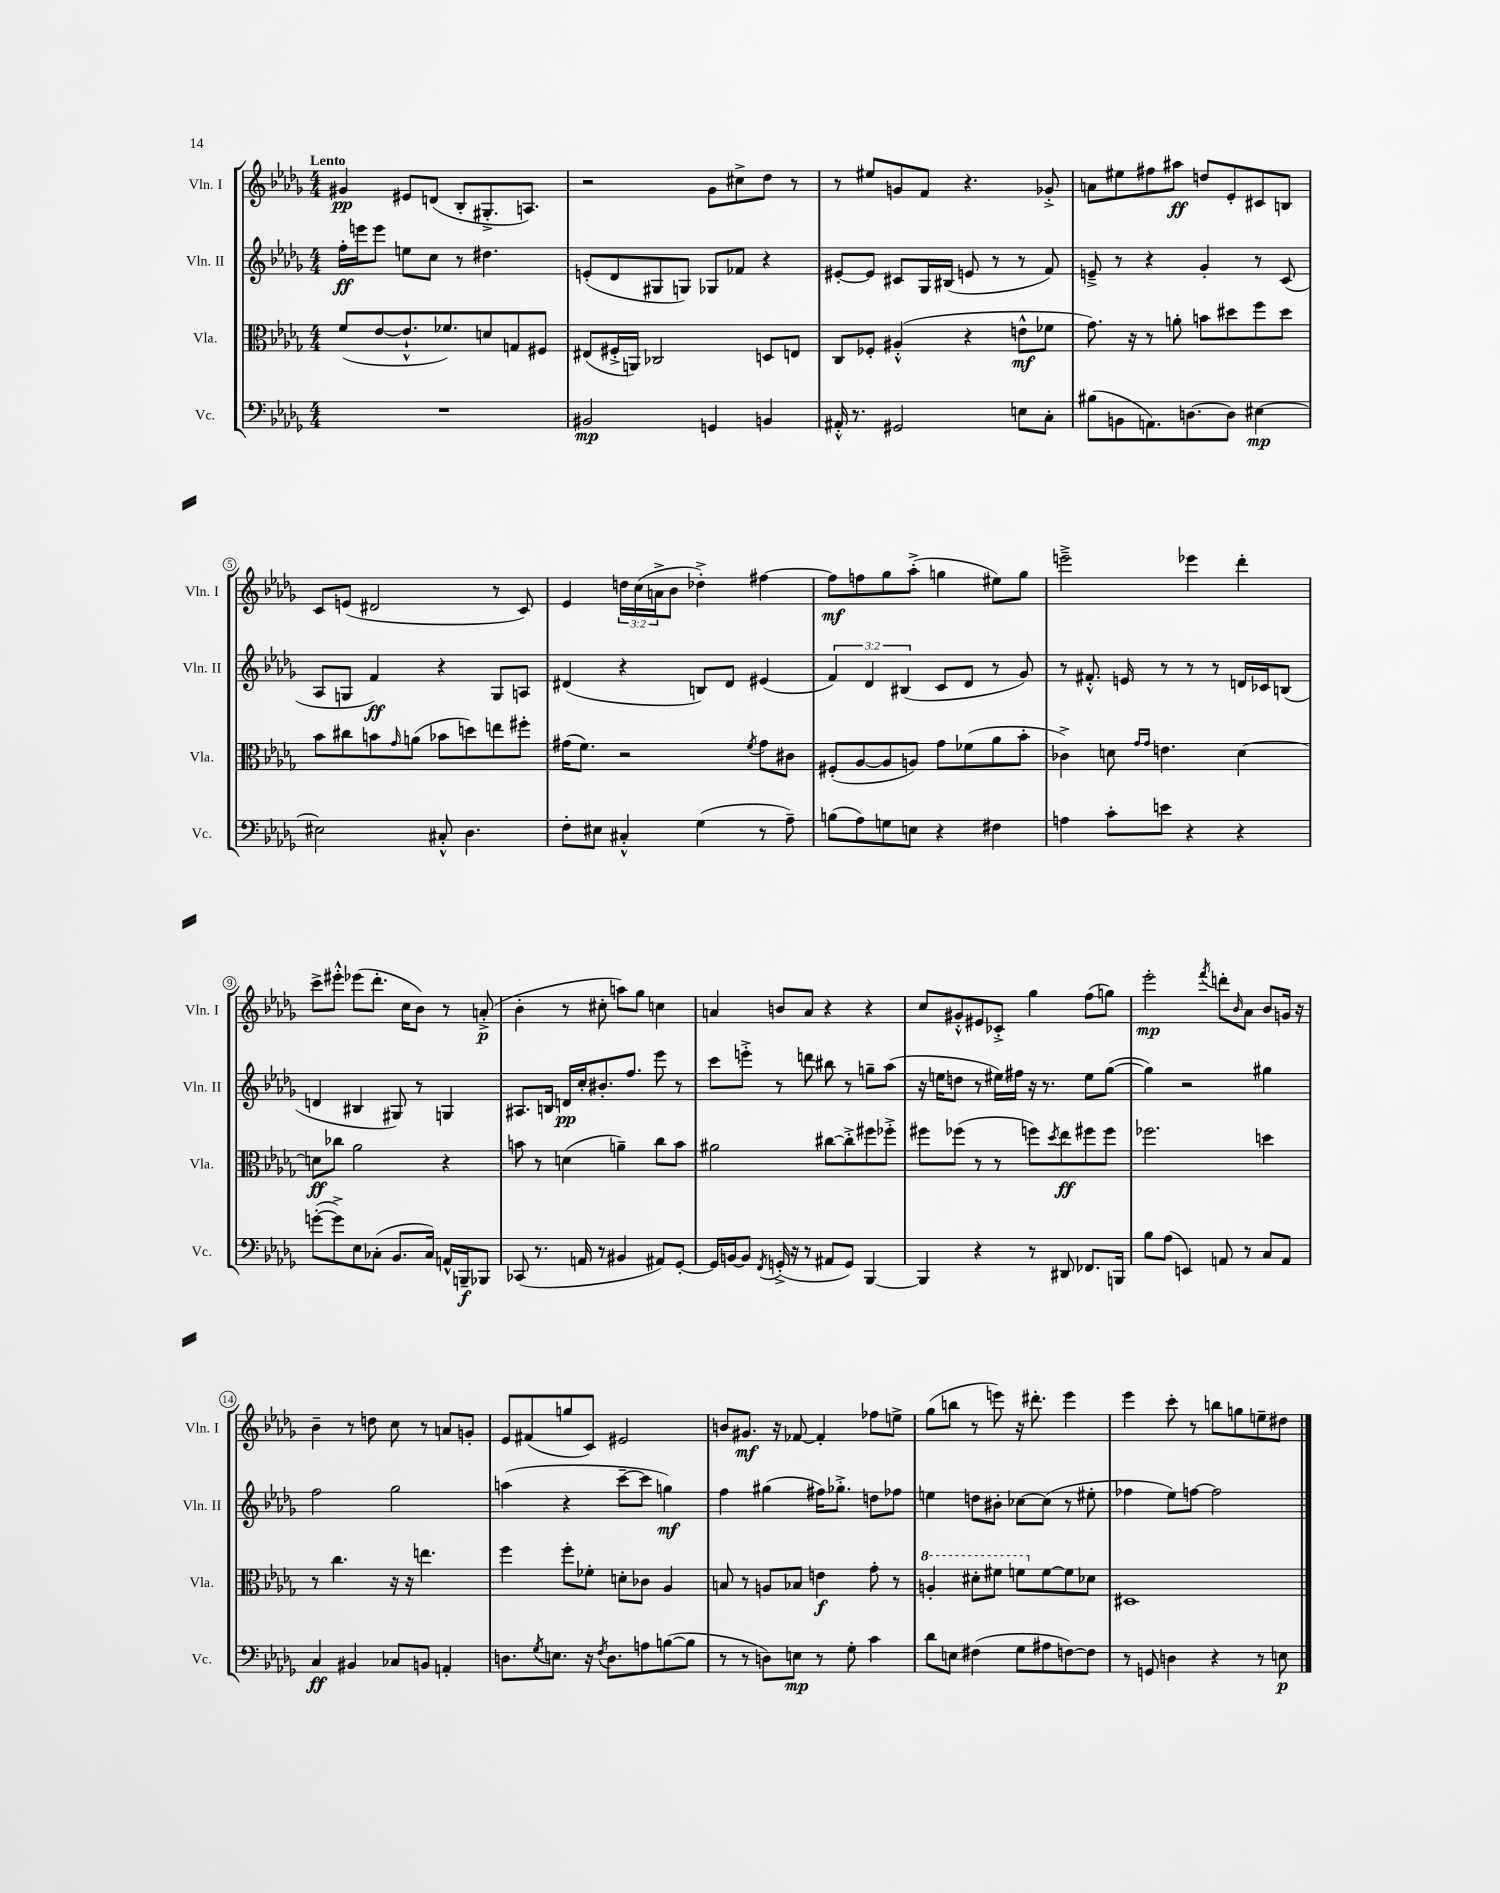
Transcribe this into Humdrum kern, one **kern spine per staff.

**kern	**dynam	**kern	**dynam	**kern	**dynam	**kern	**dynam
*part4	*part4	*part3	*part3	*part2	*part2	*part1	*part1
*staff4	*staff4	*staff3	*staff3	*staff2	*staff2	*staff1	*staff1
*I"Vc.	*	*I"Vla.	*	*I"Vln. II	*	*I"Vln. I	*
*I'Vc.	*	*I'Vla.	*	*I'Vln. II	*	*I'Vln. I	*
*clefF4	*	*clefC3	*	*clefG2	*	*clefG2	*
*k[b-e-a-d-g-]	*	*k[b-e-a-d-g-]	*	*k[b-e-a-d-g-]	*	*k[b-e-a-d-g-]	*
*M4/4	*	*M4/4	*	*M4/4	*	*M4/4	*
=1	=1	=1	=1	=1	=1	=1	=1
!	!	!	!	!	!	!LO:TX:a:B:t=Lento	!
1r	.	(8f/L	.	16ff'\LL	ff	4g#X/	pp
.	.	.	.	16eeen\J	.	.	.
.	.	[8e-/	.	8eee\J	.	.	.
.	.	8.e-`^^/]	.	8een\L	.	8e#X/L	.
.	.	.	.	8cc\J	.	(8dn/J	.
.	.	8.f-X/)	.	.	.	.	.
.	.	.	.	8r	.	8B-'/L	.
.	.	8dn/	.	4.dd#X\	.	8.G#X'^/	.
.	.	8Gn/	.	.	.	.	.
.	.	.	.	.	.	8.An/J)	.
.	.	8F#X/J	.	.	.	.	.
=2	=2	=2	=2	=2	=2	=2	=2
2BB#X/	mp	(8E#X/L	.	(8en'/L	.	2r	.
.	.	16F#X'^/L	.	8d-/	.	.	.
.	.	16AAn/JJ)	.	.	.	.	.
.	.	2C-X/	.	8G#X/	.	.	.
.	.	.	.	8Gn/J)	.	.	.
4GGn/	.	.	.	8G-X/L	.	8g-\L	.
.	.	.	.	8f-X/J	.	8cc#X^\	.
4BBn/	.	8Dn/L	.	4r	.	8dd-\J	.
.	.	8En/J	.	.	.	8r	.
=3	=3	=3	=3	=3	=3	=3	=3
16AA#X'^^/	.	8C/L	.	[8e#X'/L	.	8r	.
8.r	.	.	.	.	.	.	.
.	.	8F-X'/J	.	8e#/J]	.	8ee#X/L	.
2GG#X/	.	(4A#X'^^/	.	8c#X/L	.	8gn/	.
.	.	.	.	16G-/L	.	8f/J	.
.	.	.	.	(16B#X/JJ	.	.	.
.	.	4r	.	8en/	.	4.r	.
.	.	.	.	8r	.	.	.
8En\L	.	8en^^\L	mf	8r	.	.	.
8C'\J	.	8f-X\J	.	8f/)	.	8g-X'^/	.
=4	=4	=4	=4	=4	=4	=4	=4
(8B#X\L	.	8.g-\)	.	8en~^/	.	8an\L	.
8BBn\	.	.	.	8r	.	8ee#X\	.
.	.	16r	.	.	.	.	.
8.AAn\)	.	8r	.	4r	.	8ff#X\	.
.	.	8an'\	.	.	.	8aa#X\J	ff
[8.Dn\	.	.	.	.	.	.	.
.	.	8bn\L	.	4g-'/	.	8ddn/L	.
8D\J]	.	8dd#X\	.	.	.	8e-'/	.
[4E#X\	mp	8ff\	.	8r	.	8c#X/	.
.	.	8dd#\J	.	(8c/	.	8Bn/J	.
!!LO:LB:g=z
=5	=5	=5	=5	=5	=5	=5	=5
2E#X\]	.	8b-\L	.	8A-/L	.	8c/L	.
.	.	8cc#X\	.	8Gn/J	.	(8en/J	.
.	.	8bn\	.	4f/)	ff	2d#X/	.
.	.	16qqg-/	.	.	.	.	.
.	.	(8an\J	.	.	.	.	.
8C#X'^^/	.	8b-X\L	.	4r	.	.	.
4.D-\	.	8ddn\)	.	.	.	.	.
.	.	8een\	.	8G/L	.	8r	.
.	.	8ff#X'\J	.	8An/J	.	8c/)	.
=6	=6	=6	=6	=6	=6	=6	=6
8F'\L	.	(16g#X\KL	.	(4d#X/	.	4e-/	.
.	.	8.f\J)	.	.	.	.	.
8E#X\J	.	.	.	.	.	.	.
4C#X'^^/	.	2r	.	4r	.	24ddn\LL	.
.	.	.	.	.	.	(24cc\	.
.	.	.	.	.	.	24an^\J	.
.	.	.	.	.	.	8b-\J	.
(4G-\	.	.	.	8Bn/L)	.	4dd-X'^\)	.
.	.	.	.	8d#/J	.	.	.
.	.	8qf/	.	.	.	.	.
8r	.	8g#\L	.	(4e#X/	.	[4ff#X\	.
8A-~\)	.	8c#X\J	.	.	.	.	.
=7	=7	=7	=7	=7	=7	=7	=7
(8Bn\L	.	(8F#X'/L	.	6f/)	.	8ff#\L]	mf
8A-\)	.	[8A-/	.	.	.	8ffn\	.
.	.	.	.	6d-/	.	.	.
8Gn\	.	8A-/]	.	.	.	8gg-\	.
.	.	.	.	(6B#X/	.	.	.
8En\J	.	8An/J)	.	.	.	(8aa-'^\J	.
4r	.	8g-\L	.	8c/L	.	4ggn\	.
.	.	(8f-X\	.	8d-/J	.	.	.
4F#X\	.	8a-\	.	8r	.	8ee#X\L)	.
.	.	8b-'\J	.	8g-/)	.	8gg\J	.
=8	=8	=8	=8	=8	=8	=8	=8
4An\	.	4c-X^\)	.	8r	.	2eeen~^\	.
.	.	.	.	8.f#X'^^/	.	.	.
8c'\L	.	8dn\	.	.	.	.	.
.	.	.	.	16en/	.	.	.
.	.	16qqg-/LL	.	.	.	.	.
.	.	16qqg-/JJ	.	.	.	.	.
8en\J	.	4.en\	.	8r	.	.	.
4r	.	.	.	8r	.	4eee-X\	.
.	.	.	.	8r	.	.	.
4r	.	[4d\	.	16dn/LL	.	4ddd-'\	.
.	.	.	.	16c-X/J	.	.	.
.	.	.	.	(8Bn/J	.	.	.
!!LO:LB:g=z
=9	=9	=9	=9	=9	=9	=9	=9
([8gn'\L	.	8dn\L]	ff	4dn/	.	8ccc^\L	.
8g^\])	.	8cc-X\J	.	.	.	8eee#X'^^\J	.
8E-\	.	2a-\	.	4B#X/	.	(8eee-X\L	.
(8C-X'\J	.	.	.	.	.	8.ddd-'\J	.
8.BB-/L	.	.	.	8G#X/)	.	.	.
.	.	.	.	.	.	16cc\KL	.
.	.	.	.	8r	.	8b-\J)	.
16C-/Jk)	.	.	.	.	.	.	.
16AAn^^/LL	.	4r	.	4Gn/	.	8r	.
16BBBn~/J	f	.	.	.	.	.	.
8BBB-X/J	.	.	.	.	.	(8an'^/	p
=10	=10	=10	=10	=10	=10	=10	=10
(8CC-X/	.	8bn\	.	8.A#X/L	.	4b-'\	.
8.r	.	8r	.	.	.	.	.
.	.	.	.	16Bn/Jk	.	.	.
.	.	(4dn\	.	16dn/LL	pp	8r	.
16AAn/	.	.	.	16cc'/J	.	.	.
8r	.	.	.	8.b#X'/	.	8cc#X'\	.
4BB#X/	.	4an~\)	.	.	.	8aan\L)	.
.	.	.	.	8.ff/J	.	.	.
.	.	.	.	.	.	8gg-\J	.
8AA#X/L)	.	8cc\L	.	8eee-\	.	4ccn\	.
[8GG-'/J	.	8b\J	.	8r	.	.	.
=11	=11	=11	=11	=11	=11	=11	=11
16GG-/LL]	.	2a#X\	.	8ccc\L	.	4an/	.
[16BBn/J	.	.	.	.	.	.	.
8BB/J]	.	.	.	8eeen'^\J	.	.	.
8qFF/	.	.	.	.	.	.	.
(16GGn'^/	.	.	.	8r	.	8bn/L	.
16r	.	.	.	.	.	.	.
8r	.	.	.	8dddn\	.	8a/J	.
8AA#X/L	.	[8cc#X\L	.	8bb#X\	.	4r	.
8GG/J)	.	8cc#'^\]	.	8r	.	.	.
[4BBB-/	.	8ff#X\	.	8ggn~\L	.	4r	.
.	.	8ff-X'^\J	.	(8aa-\J	.	.	.
=12	=12	=12	=12	=12	=12	=12	=12
4BBB-/]	.	8ff#X\L	.	16r	.	8cc/L	.
.	.	.	.	16een\KL	.	.	.
.	.	(8ff-X\J	.	8ddn\J	.	8g#X'^^/	.
4r	.	8r	.	8r	.	8e#X/	.
.	.	8r	.	16ee#X\LL)	.	8c-X'^/J	.
.	.	.	.	16ff#X\JJ	.	.	.
8r	.	8ffn\L)	.	16r	.	4gg-\	.
.	.	.	.	8.r	.	.	.
.	.	8qdd-/	.	.	.	.	.
8DD#X/	.	8ee-\	ff	.	.	.	.
8.FF-X/L	.	8ff#X\	.	8ee#\L	.	(8ff\L	.
.	.	8ff#\J	.	([8gg-\J	.	8ggn\J)	.
16BBBn/Jk	.	.	.	.	.	.	.
=13	=13	=13	=13	=13	=13	=13	=13
8B-\L	.	2.ff-X\	.	4gg-\])	.	2eee-'\	mp
(8A-\J	.	.	.	.	.	.	.
4EEn/)	.	.	.	2r	.	.	.
.	.	.	.	.	.	8qfff/	.
8AAn/	.	.	.	.	.	8dddn'\L	.
.	.	.	.	.	.	16qqb-/	.
8r	.	.	.	.	.	8a-\J	.
8C/L	.	4ddn\	.	4gg#X\	.	8b-/L	.
8AA/J	.	.	.	.	.	16gn/Jk	.
.	.	.	.	.	.	16r	.
!!LO:LB:g=z
=14	=14	=14	=14	=14	=14	=14	=14
4C/	ff	8r	.	2ff\	.	4b-~\	.
.	.	4.cc\	.	.	.	.	.
4BB#X/	.	.	.	.	.	8r	.
.	.	.	.	.	.	8ddn\	.
8C-X/L	.	16r	.	2gg-\	.	8cc\	.
.	.	16r	.	.	.	.	.
8BBn/J	.	4.een\	.	.	.	8r	.
4AAn'/	.	.	.	.	.	8an/L	.
.	.	.	.	.	.	8gn'/J	.
=15	=15	=15	=15	=15	=15	=15	=15
8.Dn\L	.	4ff\	.	(4aan\	.	8e-/L	.
.	.	.	.	.	.	(8f#X/	.
8qG-/	.	.	.	.	.	.	.
8.En\J	.	.	.	.	.	.	.
.	.	8ff'\L	.	4r	.	8ggn/	.
16r	.	8f-X'\J	.	.	.	8c/J)	.
8qF/	.	.	.	.	.	.	.
8.D\L	.	.	.	.	.	.	.
.	.	8dn'\L	.	[8ccc~\L	.	2e#X/	.
8An\	.	8c-X\J	.	8ccc\J]	.	.	.
([8Bn\	.	4A-/	.	4ggn\)	mf	.	.
8B\J]	.	.	.	.	.	.	.
=16	=16	=16	=16	=16	=16	=16	=16
8r	.	8Bn/	.	4ff\	.	8bn/L	.
8r	.	8r	.	.	.	8.g#X/J	mf
8Dn\L)	.	8An/L	.	(4gg#X\	.	.	.
.	.	.	.	.	.	16r	.
8En\J	mp	8B-X/J	.	.	.	[8f-X/	.
8r	.	4en\	f	16ff#X\KL)	.	4f-'/]	.
.	.	.	.	8.gg-X'^\J	.	.	.
8G-'\	.	.	.	.	.	.	.
4c\	.	8g-'\	.	8ddn\L	.	8ff-X\L	.
.	.	8r	.	8ff-X\J	.	8een^\J	.
=17	=17	=17	=17	=17	=17	=17	=17
*	*	*8va	*	*	*	*	*
8d-\L	.	4an'/	.	4een\	.	(8gg-\L	.
8En\J	.	.	.	.	.	8bbn\J	.
(4F#X\	.	8dd#X'\L	.	8ddn\L	.	8r	.
.	.	8ff#X\J	.	8b#X'\J	.	8eeen\)	.
8G-\L	.	8ffn\L	.	[8cc-X\L	.	16r	.
.	.	.	.	.	.	8.ddd#X'\	.
*	*	*X8va	*	*	*	*	*
8A#X\	.	[8f\	.	(8cc-\J]	.	.	.
[8Fn\)	.	8f\]	.	8r	.	4eee\	.
8F\J]	.	8d-X\J	.	8ee#X'\	.	.	.
=18	=18	=18	=18	=18	=18	=18	=18
8r	.	1D#X	.	4ff-X\	.	4eee-\	.
8GGn/	.	.	.	.	.	.	.
4Dn\	.	.	.	8ee-\L)	.	8ccc'\	.
.	.	.	.	[8ffn\J	.	8r	.
4r	.	.	.	2ff\]	.	8bbn\L	.
.	.	.	.	.	.	8ggn\	.
8r	.	.	.	.	.	8een~\	.
8En\	p	.	.	.	.	8dd#X\J	.
==	==	==	==	==	==	==	==
*-	*-	*-	*-	*-	*-	*-	*-
